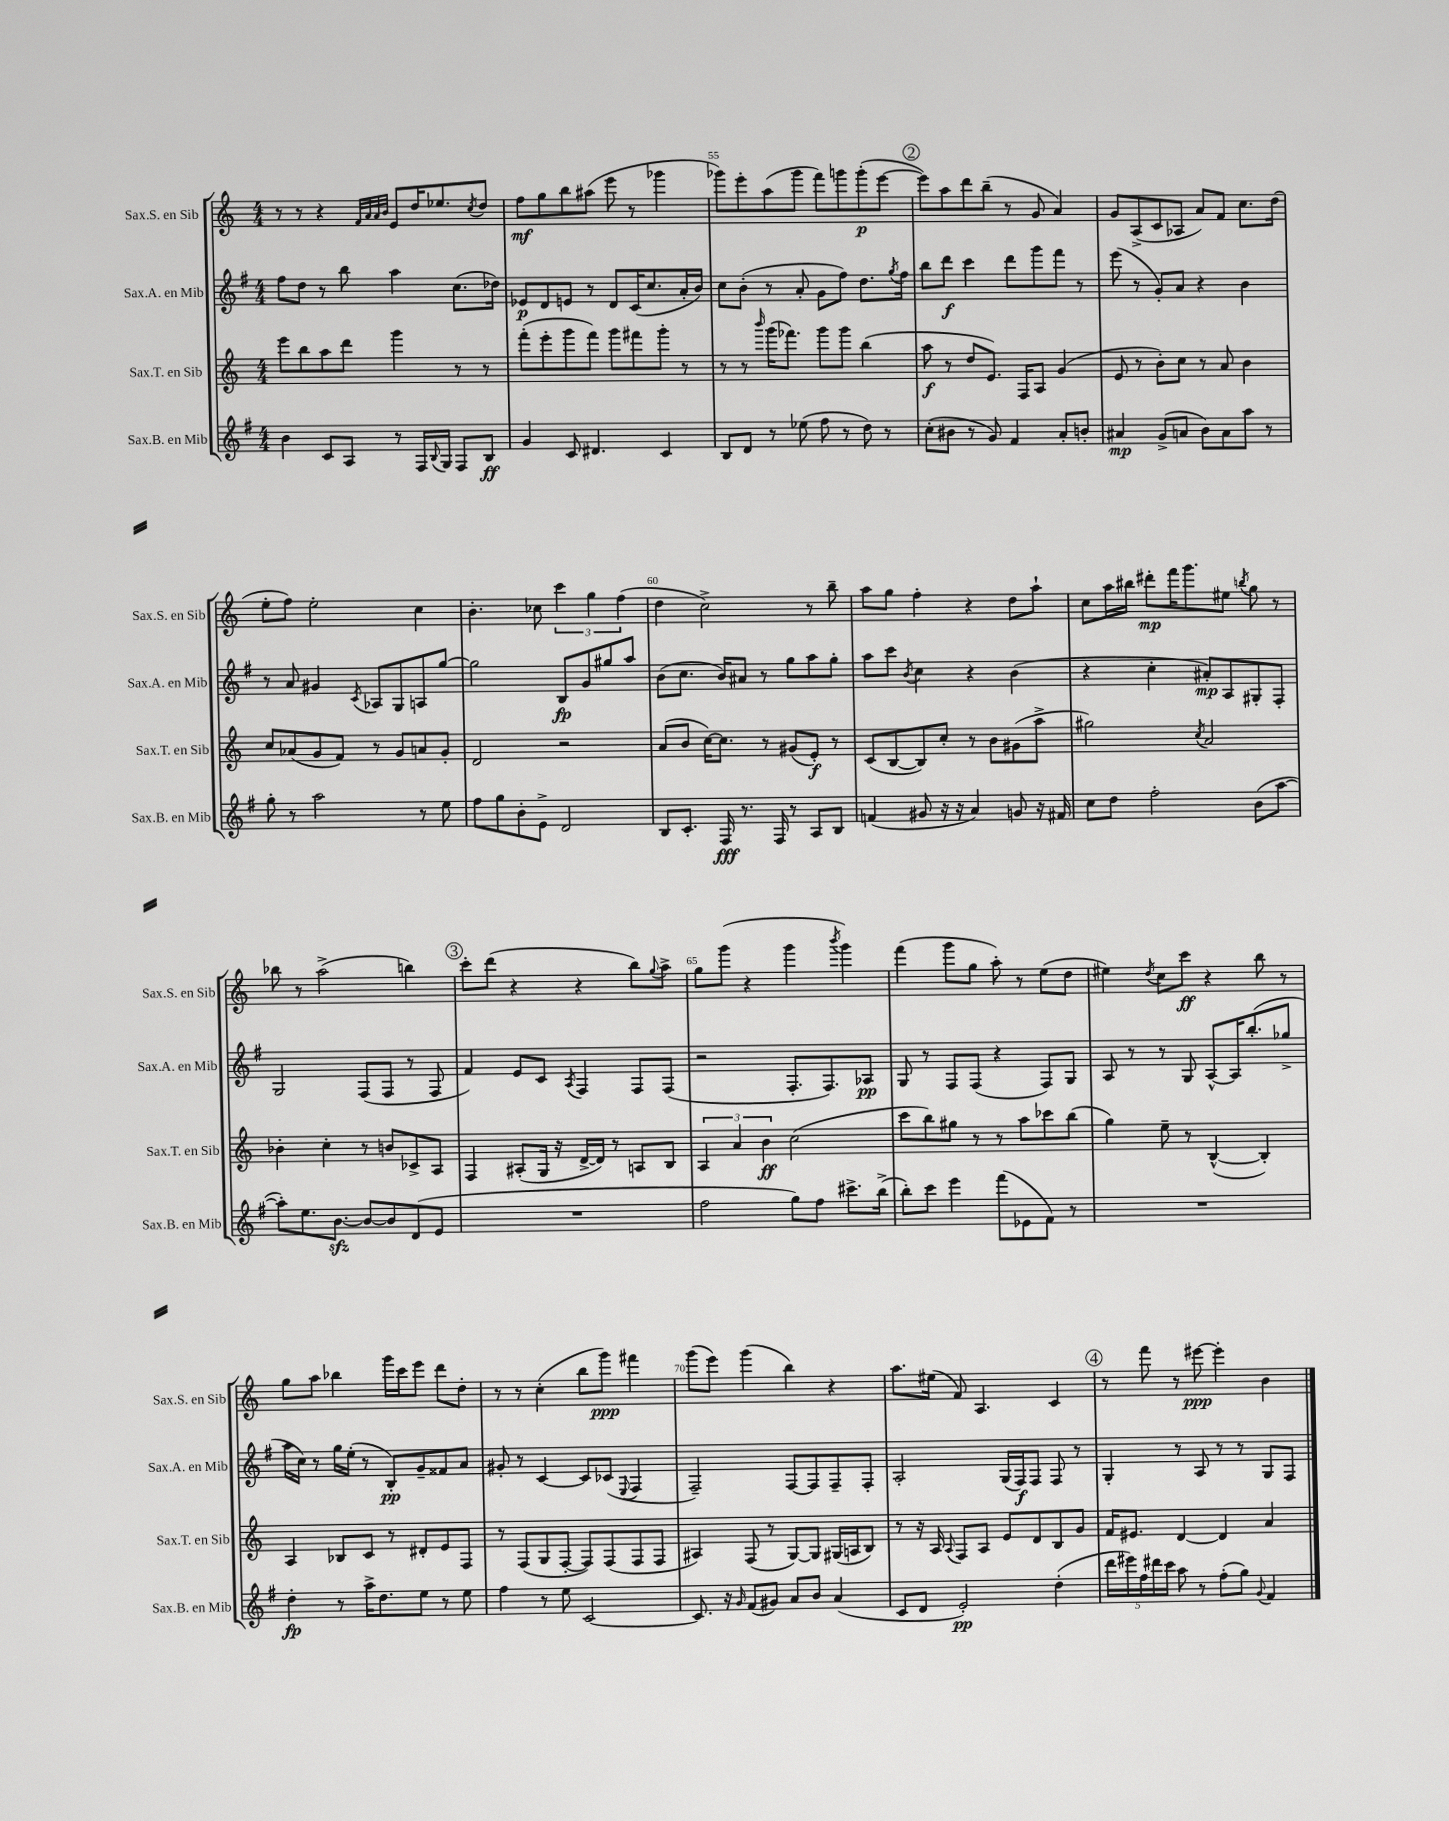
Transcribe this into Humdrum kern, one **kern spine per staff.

**kern	**dynam	**kern	**dynam	**kern	**dynam	**kern	**dynam
*part4	*part4	*part3	*part3	*part2	*part2	*part1	*part1
*staff4	*staff4	*staff3	*staff3	*staff2	*staff2	*staff1	*staff1
*I"Sax.B. en Mib	*	*I"Sax.T. en Sib	*	*I"Sax.A. en Mib	*	*I"Sax.S. en Sib	*
*I'Sax.B. en Mib	*	*I'Sax.T. en Sib	*	*I'Sax.A. en Mib	*	*I'Sax.S. en Sib	*
*clefG2	*	*clefG2	*	*clefG2	*	*clefG2	*
*k[f#]	*	*k[]	*	*k[f#]	*	*k[]	*
*M4/4	*	*M4/4	*	*M4/4	*	*M4/4	*
=53	=53	=53	=53	=53	=53	=53	=53
4b\	.	8eee\L	.	8ff#\L	.	8r	.
.	.	8bb\	.	8dd\J	.	8r	.
8c/L	.	8aa\	.	8r	.	4r	.
8A/J	.	8ddd\J	.	8bb\	.	.	.
.	.	.	.	.	.	32qqf/LLL	.
.	.	.	.	.	.	32qqa/	.
.	.	.	.	.	.	32qqa/	.
.	.	.	.	.	.	32qqb/JJJ	.
8r	.	4ggg\	.	4aa\	.	8e/L	.
16F#/LL	.	.	.	.	.	16dd/K	.
8qqB/	.	.	.	.	.	.	.
16G/JJ	.	.	.	.	.	8.ee-X/	.
8F#/L	.	8r	.	(8.cc\L	.	.	.
.	.	.	.	.	.	8qcc/	.
8B/J	ff	8r	.	.	.	8dd/J	.
.	.	.	.	16dd-X\Jk)	.	.	.
=54	=54	=54	=54	=54	=54	=54	=54
4g/	.	(8fff'\L	.	8e-X/L	p	8ff\L	mf
.	.	8eee'\	.	8d/	.	8gg\	.
8c/	.	8ggg\	.	8en/J	.	8bb\	.
4.d#X/	.	8fff\J)	.	8r	.	(8aa#X\J	.
.	.	8ggg\L	.	8d/L	.	8eee\	.
.	.	8fff#X\	.	(16c/K	.	8r	.
.	.	.	.	8.cc/	.	.	.
4c/	.	8ggg'\J	.	.	.	4ggg-X\	.
.	.	8r	.	16a'/L	.	.	.
.	.	.	.	16b/JJ)	.	.	.
=55	=55	=55	=55	=55	=55	=55	=55
8B/L	.	8r	.	8cc\L	.	8ggg-X\L)	.
8d/J	.	8r	.	(8b'\J	.	8eee'\	.
.	.	16qqbbb/	.	.	.	.	.
8r	.	(16ggg\KL	.	8r	.	(8aa\	.
.	.	8.fff-X\J)	.	.	.	.	.
(8ee-X\	.	.	.	8a'/	.	8ggg-\J	.
8ff#\	.	8ggg\L	.	8g\L	.	8fff\L)	.
8r	.	8ggg\J	.	8ff#\J)	.	8gggn\	.
8dd\)	.	(4bb\	.	8.dd\L	.	(8ggg'\	p
8r	.	.	.	.	.	[8eee\J	.
.	.	.	.	8qgg/	.	.	.
.	.	.	.	16ff#\Jk	.	.	.
!!LO:REH:place=s1:t=2
=56	=56	=56	=56	=56	=56	=56	=56
(8cc'\L	.	8aa\	f	8bb\L	.	8eee\L])	.
8b#X\J	.	8r	.	8ddd\J	f	8aa\	.
8r	.	8dd/L	.	4ccc\	.	8ddd\	.
8g/)	.	8.e/J)	.	.	.	(8bb~\J	.
4f#/	.	.	.	8ddd\L	.	8r	.
.	.	16F/KL	.	.	.	.	.
.	.	8A/J	.	8ggg\	.	8g/	.
8a'/L	.	(4g/	.	8fff#\J	.	4a/)	.
8bn'/J	.	.	.	8r	.	.	.
=57	=57	=57	=57	=57	=57	=57	=57
4a#X/	mp	8e/	.	(8eee\	.	8g/L	.
.	.	8r	.	8r	.	(8A^/	.
(8g^/L	.	8b'\L)	.	8g'/L)	.	8c/	.
8an/J	.	8cc\J	.	8a/J	.	8A-X/J	.
8b\L)	.	8r	.	4r	.	8a/L)	.
8a\	.	8a/	.	.	.	8f/J	.
8aa\J	.	4b\	.	4b\	.	8.cc\L	.
8r	.	.	.	.	.	.	.
.	.	.	.	.	.	(16dd\Jk	.
!!LO:LB:g=z
=58	=58	=58	=58	=58	=58	=58	=58
8gg'\	.	8cc/L	.	8r	.	8ee'\L	.
8r	.	(8a-X/	.	8a/	.	8ff\J)	.
2aa\	.	8g/	.	4g#X/	.	2ee'\	.
.	.	8f/J)	.	.	.	.	.
.	.	.	.	8qc/	.	.	.
.	.	8r	.	8A-X/L	.	.	.
.	.	8g/L	.	8G/	.	.	.
8r	.	8an/	.	8An/	.	4cc\	.
8ee\	.	8g'/J	.	[8gg/J	.	.	.
=59	=59	=59	=59	=59	=59	=59	=59
8ff#\L	.	2d/	.	2gg\]	.	4.b'\	.
8gg\	.	.	.	.	.	.	.
8b'\	.	.	.	.	.	.	.
8e^\J	.	.	.	.	.	8cc-X\	.
2d/	.	2r	.	8B/L	fp	6ccc\	.
.	.	.	.	8g/	.	.	.
.	.	.	.	.	.	6gg\	.
.	.	.	.	8gg#X/	.	.	.
.	.	.	.	.	.	(6ff\	.
.	.	.	.	8aa/J	.	.	.
=60	=60	=60	=60	=60	=60	=60	=60
8B/L	.	(8a/L	.	(8b\L	.	4dd\	.
8.c'/J	.	8b/J	.	8.cc\J	.	.	.
.	.	[16cc\KL)	.	.	.	2cc^\)	.
16F#/	fff	8.cc\J]	.	16b/KL)	.	.	.
8.r	.	.	.	8a#X/J	.	.	.
.	.	8r	.	8r	.	.	.
16F#/	.	.	.	.	.	.	.
8r	.	(8g#X/L	.	8gg\L	.	.	.
8A/L	.	8e'/J)	f	8aa\	.	8r	.
8B/J	.	8r	.	8gg'\J	.	8bb~\	.
=61	=61	=61	=61	=61	=61	=61	=61
(4fn/	.	(8c/L	.	8aa\L	.	8aa\L	.
.	.	[8B/	.	8ccc\J	.	8gg\J	.
.	.	.	.	8qb/	.	.	.
8g#X/	.	8B/])	.	4cc\	.	4ff'\	.
16r	.	8cc'/J	.	.	.	.	.
16r	.	.	.	.	.	.	.
4a/)	.	8r	.	4r	.	4r	.
.	.	8b\L	.	.	.	.	.
8gn/	.	(8g#X\	.	(4b\	.	8dd\L	.
16r	.	8aa^\J	.	.	.	8aa`\J	.
16f#X/	.	.	.	.	.	.	.
=62	=62	=62	=62	=62	=62	=62	=62
8cc\L	.	2gg#X\)	.	4r	.	8cc\L	.
8dd\J	.	.	.	.	.	16aa\L	.
.	.	.	.	.	.	16bb#X\JJ	.
2ff#'\	.	.	.	4cc'\	.	8ddd#X'\L	mp
.	.	.	.	.	.	16fff\K	.
.	.	.	.	.	.	8.ggg\	.
.	.	8qcc/	.	.	.	.	.
.	.	2a/	.	8a#X'/L)	mp	.	.
.	.	.	.	8A/	.	8ee#X\J	.
.	.	.	.	.	.	8qbbn/	.
(8b\L	.	.	.	8G#X'/	.	8gg\	.
[8aa\J	.	.	.	8F#'/J	.	8r	.
!!LO:LB:g=z
=63	=63	=63	=63	=63	=63	=63	=63
8aa'\L])	.	4b-X'\	.	2G/	.	8bb-X\	.
8.ee\	.	.	.	.	.	8r	.
.	.	4cc'\	.	.	.	(2aa^\	.
[8.bzz\J	.	.	.	.	.	.	.
8b/L_	.	8r	.	(8F#/L	.	.	.
8b/]	.	8bn/L	.	8F#/J	.	.	.
(8d/	.	8c-X^/	.	8r	.	4bbn\)	.
8e/J	.	8A/J	.	8F#/	.	.	.
!!LO:REH:place=s1:t=3
=64	=64	=64	=64	=64	=64	=64	=64
1r	.	4F/	.	4f#/)	.	8ccc'\L	.
.	.	.	.	.	.	(8ddd\J	.
.	.	(8A#X'/L	.	8e/L	.	4r	.
.	.	16G/Jk	.	8c/J	.	.	.
.	.	16r	.	.	.	.	.
.	.	.	.	8qA/	.	.	.
.	.	[16d^/LL	.	4F#/	.	4r	.
.	.	16d/JJ])	.	.	.	.	.
.	.	8r	.	.	.	.	.
.	.	8An/L	.	8F#/L	.	8bb\L)	.
.	.	.	.	.	.	8qqgg/	.
.	.	8B/J	.	(8F#/J	.	8aa^\J	.
=65	=65	=65	=65	=65	=65	=65	=65
2ff#\	.	6A/	.	2r	.	8gg\L	.
.	.	.	.	.	.	(8ggg\J	.
.	.	6a/	.	.	.	.	.
.	.	.	.	.	.	4r	.
.	.	6b\	ff	.	.	.	.
8gg\L)	.	(2cc\	.	8.F#'/L	.	4ggg\	.
8ff#\J	.	.	.	.	.	.	.
.	.	.	.	8.F#/)	.	.	.
.	.	.	.	.	.	8qbbb/	.
8.ccc#X^\L	.	.	.	.	.	4ggg\)	.
.	.	.	.	8A-X/J	pp	.	.
(16bb^\Jk	.	.	.	.	.	.	.
=66	=66	=66	=66	=66	=66	=66	=66
8bb'\L)	.	8ccc\L	.	8G/	.	(4fff\	.
8ccc\J	.	8bb\)	.	8r	.	.	.
4eee\	.	8gg#X\J	.	8F#/L	.	8ggg\L	.
.	.	8r	.	(8F#/J	.	8gg\J	.
(8fff#\L	.	8r	.	4r	.	8aa'\)	.
8e-X\	.	8aa\L	.	.	.	8r	.
8f#\J)	.	8ccc-X\	.	8F#/L)	.	(8ee\L	.
8r	.	(8bb\J	.	8G/J	.	8dd\J	.
=67	=67	=67	=67	=67	=67	=67	=67
1r	.	4gg\)	.	8A/	.	4ee#X\)	.
.	.	.	.	8r	.	.	.
.	.	.	.	.	.	8qdd/	.
.	.	8ee~\	.	8r	.	8cc\L	.
.	.	8r	.	8G/	.	8ccc\J	ff
.	.	([4B^^/	.	[8A^^/L	.	4r	.
.	.	.	.	16A/K]	.	.	.
.	.	.	.	(8.bb'/	.	.	.
.	.	4B'/])	.	.	.	8bb\	.
.	.	.	.	8gg-X^/J	.	8r	.
!!LO:LB:g=z
=68	=68	=68	=68	=68	=68	=68	=68
4dd'\	fp	4A/	.	16aa\LL	.	8gg\L	.
.	.	.	.	16cc\JJ)	.	.	.
.	.	.	.	8r	.	8aa\J	.
8r	.	8B-X/L	.	16gg\LL	.	4bb-X\	.
.	.	.	.	(16ee'\JJ	.	.	.
16aa^\KL	.	8c/J	.	8r	.	.	.
8.dd\	.	.	.	.	.	.	.
.	.	8r	.	8B'/L)	pp	16ggg\LL	.
.	.	.	.	.	.	16ccc\J	.
8ee\J	.	8d#X'/L	.	8g~/	.	8eee\J	.
8r	.	8e/	.	8f##X/	.	8ddd\L	.
8ee\	.	8F/J	.	8a/J	.	8dd'\J	.
=69	=69	=69	=69	=69	=69	=69	=69
4ff#\	.	8r	.	8g#X'/	.	8r	.
.	.	(8F/L	.	8r	.	8r	.
8r	.	8G/	.	[4c/	.	(4cc'\	.
8ee\	.	[8F'/J	.	.	.	.	.
[2c/	.	8F/L])	.	8c/L]	.	8bb\L	.
.	.	(8F/	.	(8c-X/J	.	8ggg\J)	ppp
.	.	.	.	8qqE/	.	.	.
.	.	8F/	.	4F#/	.	4fff#X\	.
.	.	8F/J	.	.	.	.	.
=70	=70	=70	=70	=70	=70	=70	=70
8.c/]	.	4A#X/)	.	2F#~/)	.	(8ggg\L	.
.	.	.	.	.	.	8eee\J)	.
16r	.	.	.	.	.	.	.
16qqg/	.	.	.	.	.	.	.
(8f#/L	.	(8F/	.	.	.	(4ggg\	.
8g#X/J)	.	8r	.	.	.	.	.
8a/L	.	[8G/L)	.	[8F#/L	.	4bb\)	.
8b/J	.	8G/J]	.	8F#/]	.	.	.
(4a/	.	(16G#X/LL	.	8F#~/	.	4r	.
.	.	16An/J	.	.	.	.	.
.	.	8B/J)	.	8F#'/J	.	.	.
=71	=71	=71	=71	=71	=71	=71	=71
8c/L	.	8r	.	2A'/	.	8.aa\L	.
8d/J	.	16r	.	.	.	.	.
.	.	16A/	.	.	.	(16ee#X\Jk	.
.	.	8qqA/	.	.	.	.	.
2e'/)	pp	8F/L	.	.	.	8f/)	.
.	.	8A/J	.	.	.	4.A/	.
.	.	8e/L	.	(16G/LL	.	.	.
.	.	.	.	16F#/J)	f	.	.
.	.	8d/	.	8F#/J	.	.	.
(4dd'\	.	8B/	.	8F#/	.	4c/	.
.	.	8g/J	.	8r	.	.	.
!!LO:REH:place=s1:t=4
=72	=72	=72	=72	=72	=72	=72	=72
20ddd\LL	.	16f/KL	.	4G'/	.	8r	.
20eee#X\)	.	.	.	.	.	.	.
.	.	8.e#X/J	.	.	.	.	.
20ff#\	.	.	.	.	.	.	.
.	.	.	.	.	.	8fff\	.
20ddd#X\	.	.	.	.	.	.	.
20ccc\JJ	.	.	.	.	.	.	.
8aa\	.	[4d/	.	8r	.	8r	.
8r	.	.	.	8A/	.	[8eee#X\	ppp
(8ff#'\L	.	4d/]	.	8r	.	4eee#'\]	.
8gg\J)	.	.	.	8r	.	.	.
8qqg/	.	.	.	.	.	.	.
4f#/	.	4a/	.	8G/L	.	4b\	.
.	.	.	.	8F#/J	.	.	.
==	==	==	==	==	==	==	==
*-	*-	*-	*-	*-	*-	*-	*-
